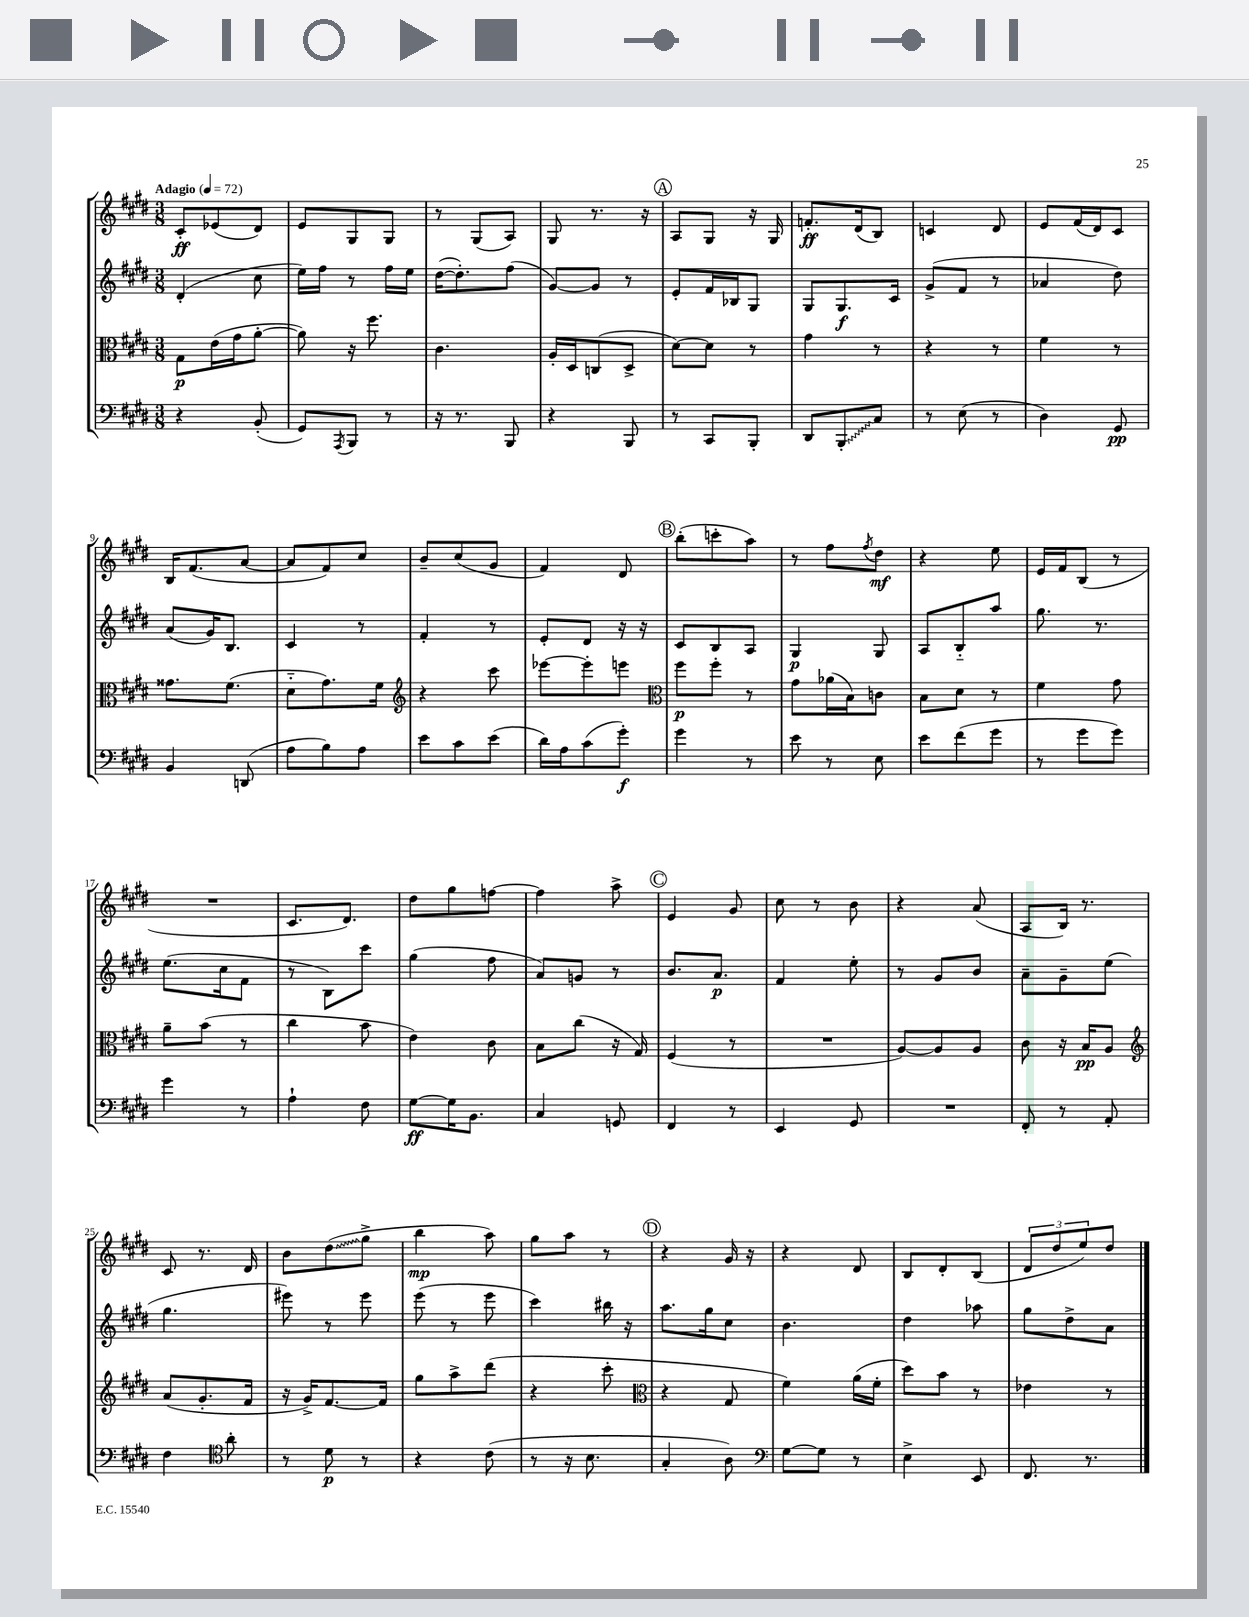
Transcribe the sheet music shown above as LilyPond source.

<<
\new StaffGroup <<
\new Staff = "s0" {
    \clef treble \key e \major \numericTimeSignature \time 3/8 \tempo "Adagio" 4 = 72
    cis'8-.\ff ees'8( dis'8) |
    e'8 gis8 gis8 |
    r8 gis8( a8) |
    gis8 r8. r16 |
    \mark \markup { \circle "A" } a8 gis8 r16 gis16 |
    f'8.-.\ff dis'16( b8) |
    c'4 dis'8 |
    e'8 fis'16( dis'16) cis'8 |
    b16 fis'8.( a'8~ |
    a'8 fis'8) cis''8 |
    b'8-- cis''8( gis'8 |
    fis'4) dis'8 |
    \mark \markup { \circle "B" } b''8-.( c'''8-. a''8) |
    r8 fis''8 \acciaccatura { fis''8 } dis''8\mf |
    r4 e''8 |
    e'16 fis'16 b8( r8 |
    R4. |
    cis'8. dis'8.) |
    dis''8 gis''8 f''8~ |
    f''4 a''8-> |
    \mark \markup { \circle "C" } e'4 gis'8 |
    cis''8 r8 b'8 |
    r4 a'8( |
    a8 b16) r8. |
    cis'8 r8. dis'16 |
    b'8 \once \override Glissando.style = #'zigzag dis''8\glissando( gis''8-> |
    b''4\mp a''8) |
    gis''8 a''8 r8 |
    \mark \markup { \circle "D" } r4 gis'16 r16 |
    r4 dis'8 |
    b8 dis'8-. b8( |
    \tuplet 3/2 { dis'8 dis''8 e''8) } dis''8 \bar "|." |
}
\new Staff = "s1" {
    \clef treble \key e \major \numericTimeSignature \time 3/8
    dis'4-.( cis''8 |
    e''16) fis''16 r8 fis''16 e''16 |
    dis''16~( dis''8.-.) fis''8( |
    gis'8~) gis'8 r8 |
    \mark \markup { \circle "A" } e'8-. fis'16 bes16 gis8 |
    gis8 gis8.\f cis'16 |
    gis'8->( fis'8 r8 |
    aes'4 dis''8) |
    a'8( gis'16) b8. |
    cis'4 r8 |
    fis'4-. r8 |
    e'8-. dis'8 r16 r16 |
    \mark \markup { \circle "B" } cis'8 b8 a8 |
    gis4\p gis8 |
    a8 b8-_ a''8 |
    gis''8. r8. |
    e''8.( cis''16 fis'8 |
    r8 b8) cis'''8 |
    gis''4( fis''8 |
    a'8) g'8 r8 |
    \mark \markup { \circle "C" } b'8. a'8.\p |
    fis'4 e''8-. |
    r8 gis'8 b'8 |
    a'8-- gis'8-- e''8( |
    gis''4. |
    eis'''8) r8 eis'''8 |
    e'''8( r8 e'''8 |
    cis'''4) bis''16 r16 |
    \mark \markup { \circle "D" } a''8. gis''16 cis''8 |
    b'4. |
    dis''4 aes''8 |
    gis''8 dis''8-> a'8 \bar "|." |
}
\new Staff = "s2" {
    \clef alto \key e \major \numericTimeSignature \time 3/8
    gis8\p e'16( gis'16 a'8~-. |
    a'8) r16 fis''8. |
    cis'4. |
    a16-. dis16 c8( dis8-> |
    \mark \markup { \circle "A" } dis'8~) dis'8 r8 |
    gis'4 r8 |
    r4 r8 |
    fis'4 r8 |
    gisis'8. fis'8.( |
    dis'8-_ gis'8.) fis'16 |
    \clef treble r4 cis'''8 |
    ees'''8~ ees'''8-. e'''8 |
    \mark \markup { \circle "B" } \clef alto fis''8\p fis''8-. r8 |
    gis'8 aes'16( b16) c'8 |
    b8 dis'8 r8 |
    fis'4 gis'8 |
    a'8-- b'8( r8 |
    cis''4 b'8 |
    e'4) cis'8 |
    b8 cis''8( r16 gis16) |
    \mark \markup { \circle "C" } fis4( r8 |
    R4. |
    a8~) a8 a8 |
    cis'8 r16 b16\pp a8 |
    \clef treble a'8( gis'8.-. fis'16 |
    r16 gis'16->) fis'8.~ fis'16 |
    gis''8 a''8-> dis'''8( |
    r4 cis'''8-. |
    \mark \markup { \circle "D" } \clef alto r4 gis8 |
    fis'4) a'16( fis'16-. |
    dis''8) b'8 r8 |
    ees'4 r8 \bar "|." |
}
\new Staff = "s3" {
    \clef bass \key e \major \numericTimeSignature \time 3/8
    r4 b,8-.( |
    gis,8) \acciaccatura { a,,8 } b,,8 r8 |
    r16 r8. b,,8 |
    r4 b,,8 |
    \mark \markup { \circle "A" } r8 cis,8 b,,8-. |
    dis,8 \once \override Glissando.style = #'zigzag b,,8-.\glissando cis8 |
    r8 e8( r8 |
    dis4) gis,8\pp |
    b,4 d,8( |
    a8 b8) a8 |
    e'8 cis'8 e'8( |
    dis'16) a16 cis'8( gis'8-.\f) |
    \mark \markup { \circle "B" } gis'4 r8 |
    e'8 r8 e8 |
    e'8 fis'8( gis'8 |
    r8 gis'8 gis'8) |
    gis'4 r8 |
    a4-! fis8 |
    gis8~\ff gis16 b,8. |
    cis4 g,8 |
    \mark \markup { \circle "C" } fis,4 r8 |
    e,4 gis,8 |
    R4. |
    fis,8-. r8 a,8-. |
    fis4 \clef tenor a'8-. |
    r8 dis'8\p r8 |
    r4 cis'8( |
    r8 r16 b8. |
    \mark \markup { \circle "D" } gis4-. a8) |
    \clef bass gis8~ gis8 r8 |
    e4-> e,8 |
    fis,8. r8. \bar "|." |
}
>>
>>
